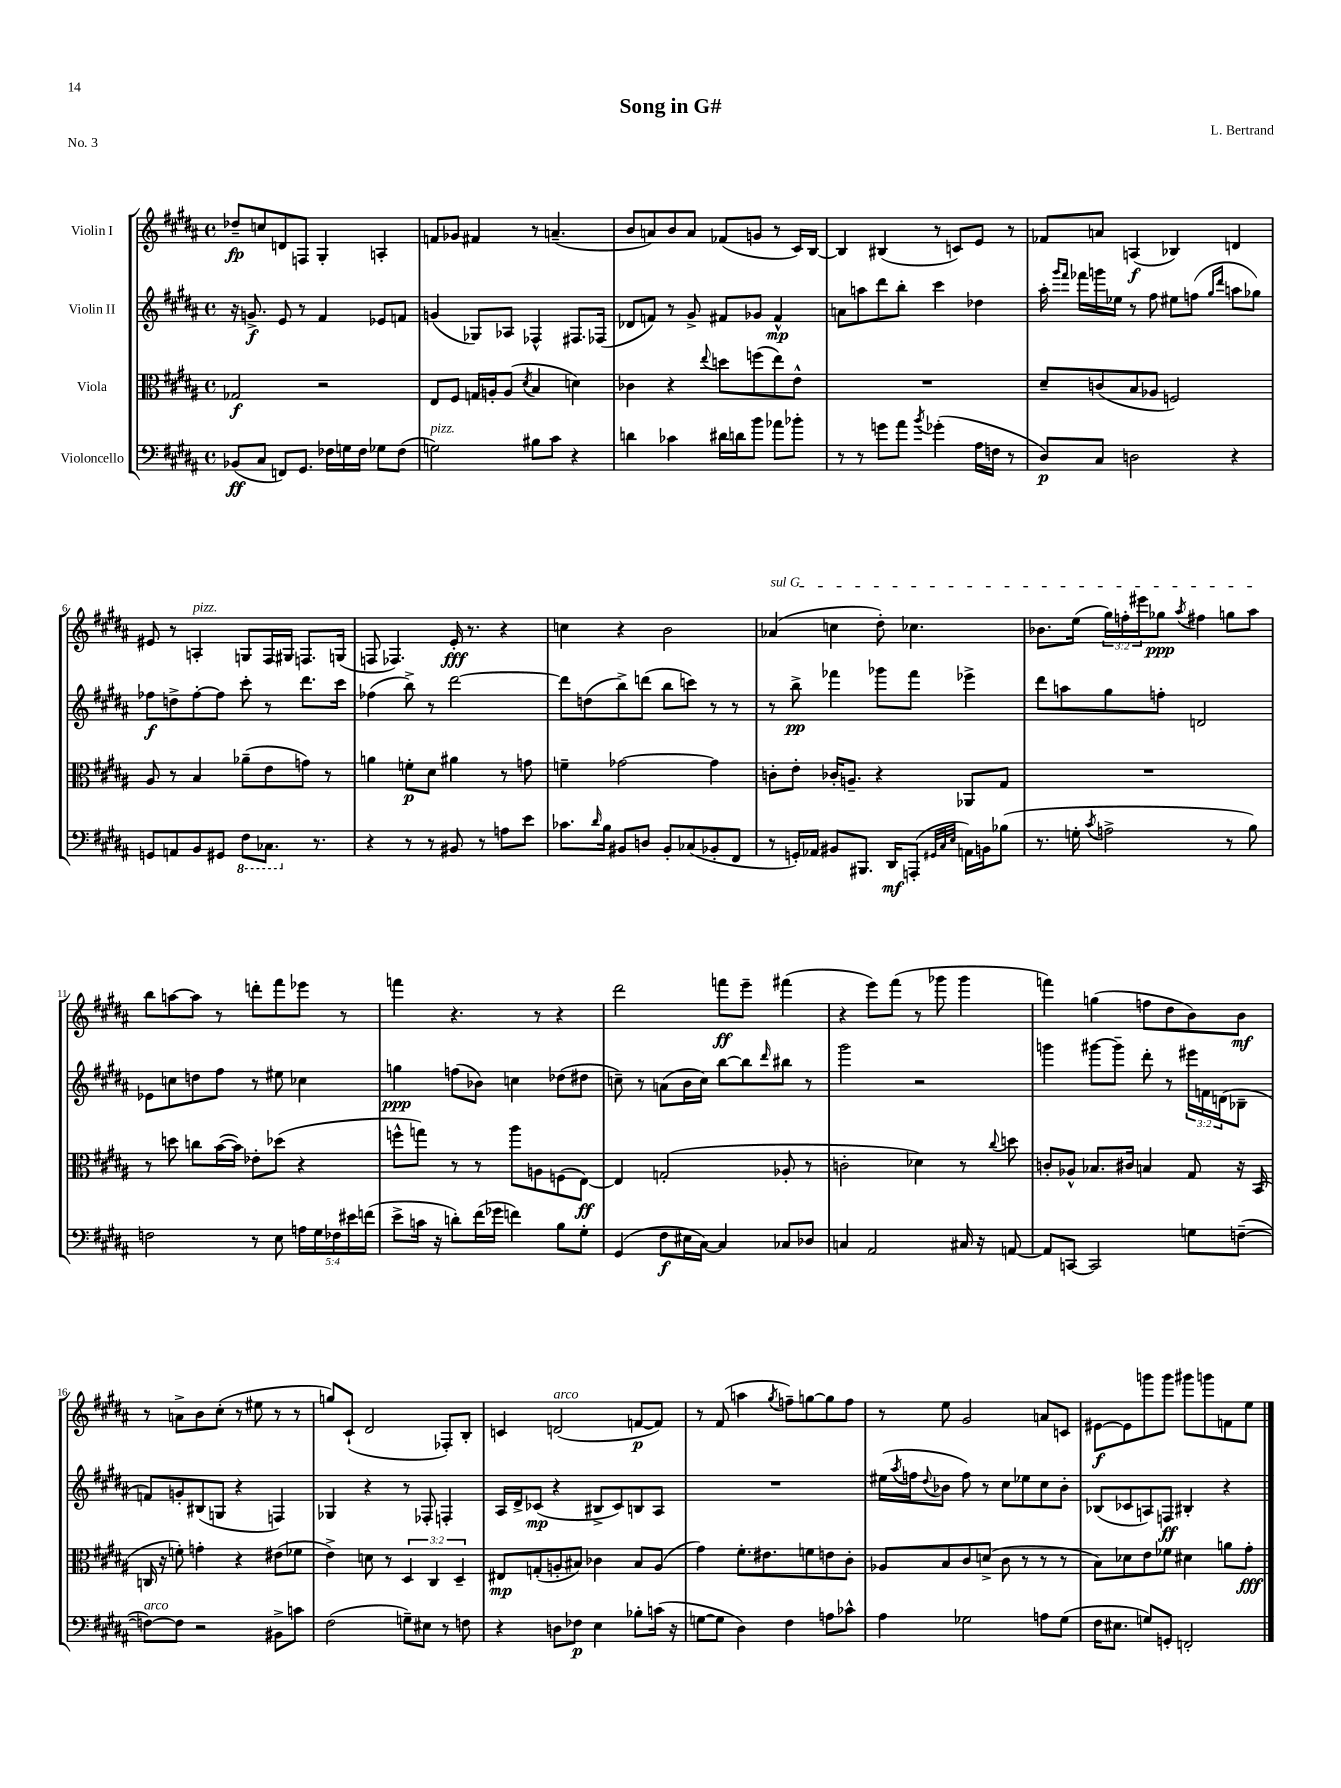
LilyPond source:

\header { title = "Song in G#" composer = "L. Bertrand" piece = "No. 3" }
<<
\new StaffGroup <<
\new Staff = "s0" \with { instrumentName = "Violin I" } {
    \clef treble \key b \major \defaultTimeSignature \time 4/4 \override Staff.TupletNumber.text = #tuplet-number::calc-fraction-text
    des''8--\fp c''8 d'8 f8 gis4-. a4-. |
    f'8 ges'8 fis'4 r8 a'4.--( |
    b'8 a'8) b'8 a'8 fes'8( g'8 r8 cis'16) b16~ |
    b4 bis4( r8 c'8) e'8 r8 |
    fes'8 a'8 a4\f( bes4) d'4 |
    eis'8 r8 a4-.^\markup { \italic "pizz." } g8 fis16 gis16 f8. g16( |
    f8 fes4.) e'16-.\fff r8. r4 |
    c''4 r4 b'2 |
    \once \override TextSpanner.bound-details.left.text = \markup { \italic "sul G" } aes'4\startTextSpan( c''4 dis''8-.) ces''4. |
    bes'8. e''16( \tuplet 3/2 { gis''16) f''16-. eis'''16 } ges''8\ppp \acciaccatura { ais''8 } fis''4 g''8 ais''8\stopTextSpan |
    b''8 a''8~ a''8 r8 d'''8-. fis'''8 ees'''8 r8 |
    f'''4 r4. r8 r4 |
    dis'''2 f'''8\ff e'''8-- fis'''4( |
    r4 e'''8) fis'''8( r8 ges'''8 ges'''4 |
    f'''4) g''4( f''8 dis''8 b'8) b'8\mf |
    r8 a'8-> b'8 cis''8-.( r8 eis''8 r8 r8 |
    g''8) cis'8-!( dis'2 fes8-.) b8-. |
    c'4 d'2^\markup { \italic "arco" }( f'8~\p f'8) |
    r8 fis'8( a''4 \acciaccatura { gis''8 } f''8--) g''8~ g''8 f''8 |
    r8 e''8 gis'2 a'8 c'8 |
    eis'8~\f eis'8 g'''8 g'''8 gis'''8 g'''8 f'8 e''8 \bar "|." |
}
\new Staff = "s1" \with { instrumentName = "Violin II" } {
    \clef treble \key b \major \defaultTimeSignature \time 4/4 \override Staff.TupletNumber.text = #tuplet-number::calc-fraction-text
    r16 g'8.->\f e'8 r8 fis'4 ees'8 f'8 |
    g'4( ges8) aes8 fes4-^ fis8. fes16( |
    des'8 f'8) r8 gis'8-> fis'8 ges'8 fis'4-^\mp |
    a'8 a''8 dis'''8 b''8-. cis'''4 des''4 |
    ais''16-. \grace { gis'''16 fis'''16 } fes'''16 g'''16 ees''16 r8 fis''8 eis''8 f''8( \grace { gis''16 dis'''16 } a''8 ges''8) |
    fes''8\f d''8-> fes''8~-. fes''8 cis'''8-. r8 dis'''8. cis'''16 |
    fes''4( b''8->) r8 dis'''2~ |
    dis'''8 d''8( b''8->) d'''8( b''8 c'''8) r8 r8 |
    r8 b''8->\pp fes'''4 ges'''8 fes'''8 ees'''4-> |
    dis'''8 a''8 gis''8 f''8-. d'2 |
    ees'8 c''8 d''8 fis''8 r8 eis''8 ces''4 |
    g''4\ppp f''8( bes'8) c''4 des''8( dis''8 |
    c''8--) r8 a'8( b'16 c''16) b''8~ b''8 \grace { dis'''16 } bis''8 r8 |
    gis'''2 r2 |
    g'''4 gis'''8~ gis'''8-- dis'''8-. r8 \tuplet 3/2 { eis'''16 f'16 d'16( } bes8-- |
    f'8) g'8-. bis8( g8 r4 f4) |
    ges4 r4 r8 fes8-. f4-. |
    ais16 dis'16-> ces'8\mp( r4 bis8-> ces'8) b8 ais8 |
    R1 |
    eis''16( \acciaccatura { ais''8 } f''16 \appoggiatura { dis''8 } bes'8 f''8) r8 cis''8 ees''8 cis''8 bes'8-. |
    bes8( ces'8 a8) f8\ff bis4-. r4 \bar "|." |
}
\new Staff = "s2" \with { instrumentName = "Viola" } {
    \clef alto \key b \major \defaultTimeSignature \time 4/4 \override Staff.TupletNumber.text = #tuplet-number::calc-fraction-text
    ges2\f r2 |
    e8 fis8 g16 a16-. a8( \acciaccatura { dis'8 } b4 d'4) |
    ces'4 r4 \appoggiatura { e''8 } d''8 f''8( e''8) e'8-^ |
    R1 |
    dis'8-- c'8( b8 aes8 f2) |
    ais8 r8 b4 aes'8--( e'8 g'8) r8 |
    a'4 f'8-.\p dis'8 ais'4 r8 g'8 |
    f'4-- ges'2~ ges'4 |
    c'8-. e'8-. ces'16-. a8.-- r4 aes,8 gis8 |
    R1 |
    r8 d''8 c''8 b'16~( b'16) ees'8-. des''8( r4 |
    f''8-^ g''8) r8 r8 ais''8 a8 f8( e8~\ff) |
    e4 g2-.( aes8-. r8 |
    c'2-. des'4) r8 \appoggiatura { cis''8 } d''8 |
    c'8-. aes8-^ bes8. cis'16 b4 gis8 r16 b,16( |
    c16 r16 f'8-.) g'4-. r4 eis'8( fes'8 |
    e'4->) d'8 r8 \tuplet 3/2 { dis4 cis4 dis4-- } |
    eis8\mp g8-.( a8-. bis8) ces'4 bis8 a8( |
    gis'4) fis'8.-. eis'8. f'8 e'8 cis'8-. |
    aes8 b8 cis'8 d'8->( cis'8 r8 r8 r8 |
    b8) des'8 e'8 fes'8 dis'4 a'8 gis'8-.\fff \bar "|." |
}
\new Staff = "s3" \with { instrumentName = "Violoncello" } {
    \clef bass \key b \major \defaultTimeSignature \time 4/4 \override Staff.TupletNumber.text = #tuplet-number::calc-fraction-text
    bes,8\ff( cis8 f,8) gis,8. fes16 g16 fes16 ges8 fes8( |
    g2^\markup { \italic "pizz." }) bis8 cis'8 r4 |
    d'4 ces'4 dis'16 d'16 b'8 aes'8 bes'8-. |
    r8 r8 g'8 ais'8 \acciaccatura { b'8 } ges'4-.( ais16 f16 r8 |
    dis8\p) cis8 d2 r4 |
    g,8 a,8 b,8 gis,8 \ottava #-1 fis,8 ces,8. \ottava #0 r8. |
    r4 r8 r8 bis,8 r8 a8 e'8 |
    ces'8. \grace { dis'16 } b16 bis,8 d8 bis,8-. ces8( bes,8-. fis,8 |
    r8 g,16-.) aes,16 bis,8 bis,,8. dis,16\mf a,,8-.( \grace { gis,32 cis32 e32 } a,16) b,16 bes8( |
    r8. g16-. \acciaccatura { cis'8 } a2-> r8 b8) |
    f2 r8 e8 \tuplet 5/4 { a16 gis16 fes16 eis'16 f'16( } |
    e'8-> c'16 r16 d'8-.) fis'16( ges'16 f'4) b8 gis8-. |
    gis,4( fis8\f eis16 cis16~) cis4 ces8 des8 |
    c4 ais,2 cis16 r16 a,8~ |
    a,8 c,8~ c,2 g8 f8~--( |
    f8~^\markup { \italic "arco" }) f8 r2 bis,8-> c'8 |
    fis2( g8--) eis8 r8 f8 |
    r4 d8 fes8\p e4 bes8-. c'16( r16 |
    g8~ g8 dis4) fis4 a8 ces'8-^ |
    ais4 ges2 a8 ges8( |
    fis16 eis8. g8) g,8-. f,2-. \bar "|." |
}
>>
>>
